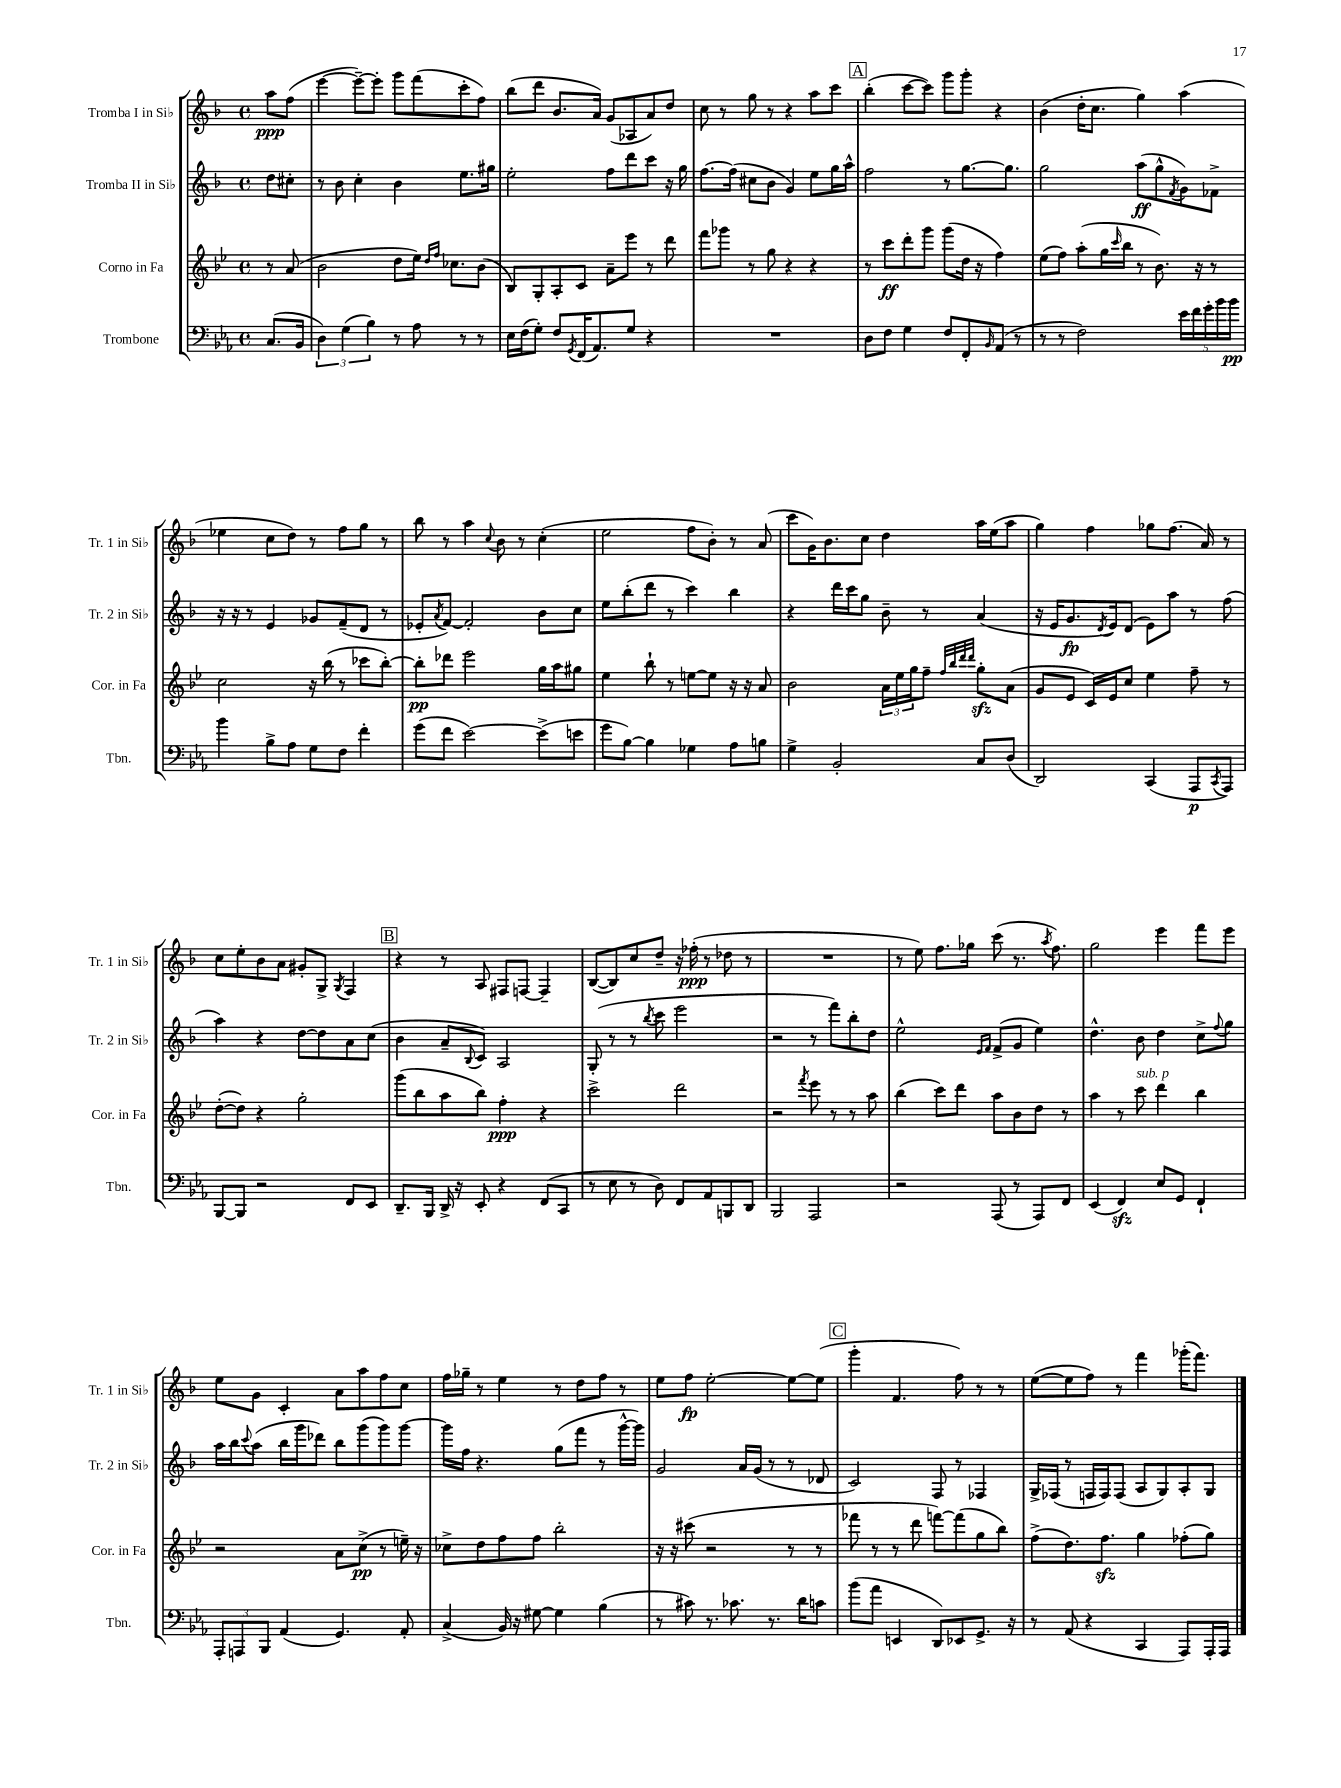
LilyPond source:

<<
\new StaffGroup <<
\new Staff = "s0" \with { instrumentName = "Tromba I in Sib" shortInstrumentName = "Tr. 1 in Sib" } {
    \clef treble \key f \major \defaultTimeSignature \time 4/4 \partial 4
    a''8\ppp f''8( |
    e'''4~ e'''8~--) e'''8-. g'''8 f'''8( c'''8-. f''8) |
    bes''8( d'''8 bes'8. a'16) g'8( aes8 a'8) d''8 |
    c''8 r8 g''8 r8 r4 a''8 c'''8 |
    \mark \markup { \box "A" } bes''4-.( c'''8~ c'''8) g'''8 g'''8-. r4 |
    bes'4( d''16-. c''8. g''4) a''4( |
    ees''4 c''8 d''8) r8 f''8 g''8 r8 |
    bes''8 r8 a''4 \appoggiatura { c''8 } bes'8 r8 c''4-.( |
    e''2 f''8 bes'8-.) r8 a'8( |
    c'''8 g'16) bes'8. c''8 d''4 a''16 e''16( a''8 |
    g''4) f''4 ges''8 f''8.( a'16) r8 |
    c''8 e''8-. bes'8 a'8 gis'8-. g8-> \acciaccatura { g8 } f4 |
    \mark \markup { \box "B" } r4 r8 a8 fis8 f8~ f4-- |
    bes8~( bes8) c''8 d''8-- r16 fes''16-.\ppp( r8 des''8 r8 |
    R1 |
    r8 e''8) f''8. ges''16 c'''8( r8. \acciaccatura { a''8 } f''8.) |
    g''2 e'''4 f'''8 e'''8 |
    e''8 g'8 c'4-. a'8 a''8 f''8 c''8 |
    f''16 ges''16-- r8 e''4 r8 d''8 f''8 r8 |
    e''8 f''8\fp e''2~-. e''8~ e''8( |
    \mark \markup { \box "C" } g'''4-. f'4. f''8) r8 r8 |
    e''8~( e''8 f''8) r8 f'''4 ges'''16-.( f'''8.) \bar "|." |
}
\new Staff = "s1" \with { instrumentName = "Tromba II in Sib" shortInstrumentName = "Tr. 2 in Sib" } {
    \clef treble \key f \major \defaultTimeSignature \time 4/4 \partial 4
    d''8 cis''8-. |
    r8 bes'8 c''4-. bes'4 e''8. gis''16 |
    e''2-. f''8 d'''8 c'''8 r16 g''16 |
    f''8.~ f''16( cis''8 bes'8 g'4) e''8 g''16 a''16-^ |
    \mark \markup { \box "A" } f''2 r8 g''8.~ g''8. |
    g''2 a''8\ff( g''8-^ \acciaccatura { f'8 } g'8) fes'8-> |
    r16 r16 r8 e'4 ges'8 f'8--( d'8 r8 |
    ees'8-. \acciaccatura { a'8 } f'8~) f'2-. bes'8 c''8 |
    e''8 bes''8-.( d'''8 r8 c'''4) bes''4 |
    r4 d'''16 c'''16 g''8 bes'8-- r8 a'4( |
    r16 e'16 g'8.\fp \acciaccatura { d'8 } e'16) d'8( e'8) a''8 r8 f''8( |
    a''4) r4 d''8~ d''8 a'8 c''8( |
    \mark \markup { \box "B" } bes'4 a'8-- \appoggiatura { bes8 } c'8) a2 |
    g8-.( r8 r8 \acciaccatura { bes''8 } c'''8 e'''2 |
    r2 r8 f'''8) bes''8-. d''8 |
    e''2-^ \grace { e'16 f'16 } f'8->( g'8 e''4) |
    d''4.-^ bes'8 d''4 c''8-> \appoggiatura { f''8 } g''8 |
    a''16 bes''16 \appoggiatura { c'''8 } a''8( bes''16 g'''16 des'''8) bes''8 g'''8( g'''8) g'''8~ |
    g'''16 f''16 r4. g''8( f'''8 r8 g'''16~-^ g'''16) |
    g'2 a'16 g'16( r8 r8 des'8 |
    \mark \markup { \box "C" } c'2) f8 r8 fes4 |
    g16-> fes16( r8 f16 f16) f8( a8 g8) a8-. g8 \bar "|." |
}
\new Staff = "s2" \with { instrumentName = "Corno in Fa" shortInstrumentName = "Cor. in Fa" } {
    \clef treble \key bes \major \defaultTimeSignature \time 4/4 \partial 4
    r8 a'8( |
    bes'2 d''8 ees''16) \grace { d''16 f''16 } ces''8. bes'8( |
    bes8) g8-. a8-. c'8 a'8-- ees'''8 r8 d'''8 |
    f'''8 ges'''8 r8 g''8 r4 r4 |
    \mark \markup { \box "A" } r8 c'''8\ff d'''8-. g'''8 g'''8( d''16 r16 f''4) |
    ees''8( f''8) a''8-.( g''16 \grace { c'''16 } bes''16 r8 bes'8.) r16 r8 |
    c''2 r16 bes''16( r8 ces'''8 bes''8~-.) |
    bes''8-.\pp des'''8 ees'''2 g''16 a''16 gis''8 |
    ees''4 bes''8-! r8 e''8~ e''8 r16 r16 a'8 |
    bes'2 \tuplet 3/2 { a'16 ees''16 g''16 } f''8-- \grace { f''32 bes''32 d'''32 d'''32 } g''8-.\sfz a'8( |
    g'8 ees'8 c'16) ees'16 c''8 ees''4 f''8-- r8 |
    d''8~-.( d''8) r4 g''2-. |
    \mark \markup { \box "B" } g'''8( bes''8 a''8 bes''8) f''4-.\ppp r4 |
    c'''2-> d'''2 |
    r2 \acciaccatura { f'''8 } ees'''8 r8 r8 a''8 |
    bes''4( c'''8) d'''8 a''8 bes'8 d''8 r8 |
    a''4 r8 c'''8^\markup { \italic "sub. p" } d'''4 bes''4 |
    r2 a'8 c''8->\pp( r8 e''16--) r16 |
    ces''8-> d''8 f''8 f''8 bes''2-. |
    r16 r16 cis'''8( r2 r8 r8 |
    \mark \markup { \box "C" } fes'''8 r8 r8 d'''8 f'''8~) f'''8( g''8 bes''8) |
    f''8->( d''8.) f''8.\sfz g''4 fes''8-.( g''8) \bar "|." |
}
\new Staff = "s3" \with { instrumentName = "Trombone" shortInstrumentName = "Tbn." } {
    \clef bass \key ees \major \defaultTimeSignature \time 4/4 \partial 4
    c8.( bes,16 |
    \tuplet 3/2 { d4) g4( bes4) } r8 aes8 r8 r8 |
    ees16 f16( g8-.) f8 \acciaccatura { g,8 } f,16( aes,8.) g8 r4 |
    R1 |
    \mark \markup { \box "A" } d8 f8 g4 f8 f,8-. \grace { bes,16 } aes,8( r8 |
    r8 r8 f2) \tuplet 5/4 { ees'16 f'16 g'16-. bes'16 bes'16\pp } |
    bes'4 bes8-> aes8 g8 f8 f'4-. |
    g'8( f'8 ees'2~) ees'8->( e'8 |
    g'8 bes8~) bes4 ges4 aes8 b8 |
    g4-> bes,2-. c8 d8( |
    d,2) c,4( aes,,8\p \acciaccatura { c,8 } aes,,8) |
    bes,,8~ bes,,8 r2 f,8 ees,8 |
    \mark \markup { \box "B" } d,8.-- bes,,16 d,16-> r16 ees,8-. r4 f,8( c,8 |
    r8 ees8 r8 d8) f,8 aes,8 b,,8 d,8 |
    bes,,2 aes,,2 |
    r2 aes,,8( r8 aes,,8) f,8 |
    ees,4( f,4\sfz) ees8 g,8 f,4-! |
    \tuplet 3/2 { aes,,8-. a,,8 bes,,8 } aes,4( g,4.) aes,8-. |
    c4->( bes,16) r16 gis8~ gis4 bes4( |
    r8 cis'8) r8. ces'8. r8. d'16 c'8 |
    \mark \markup { \box "C" } bes'8( aes'8 e,4 d,8) ees,8 g,8.-> r16 |
    r8 aes,8( r4 c,4 aes,,8) aes,,16-. aes,,16 \bar "|." |
}
>>
>>
\layout { \context { \Score \remove "Bar_number_engraver" } }
